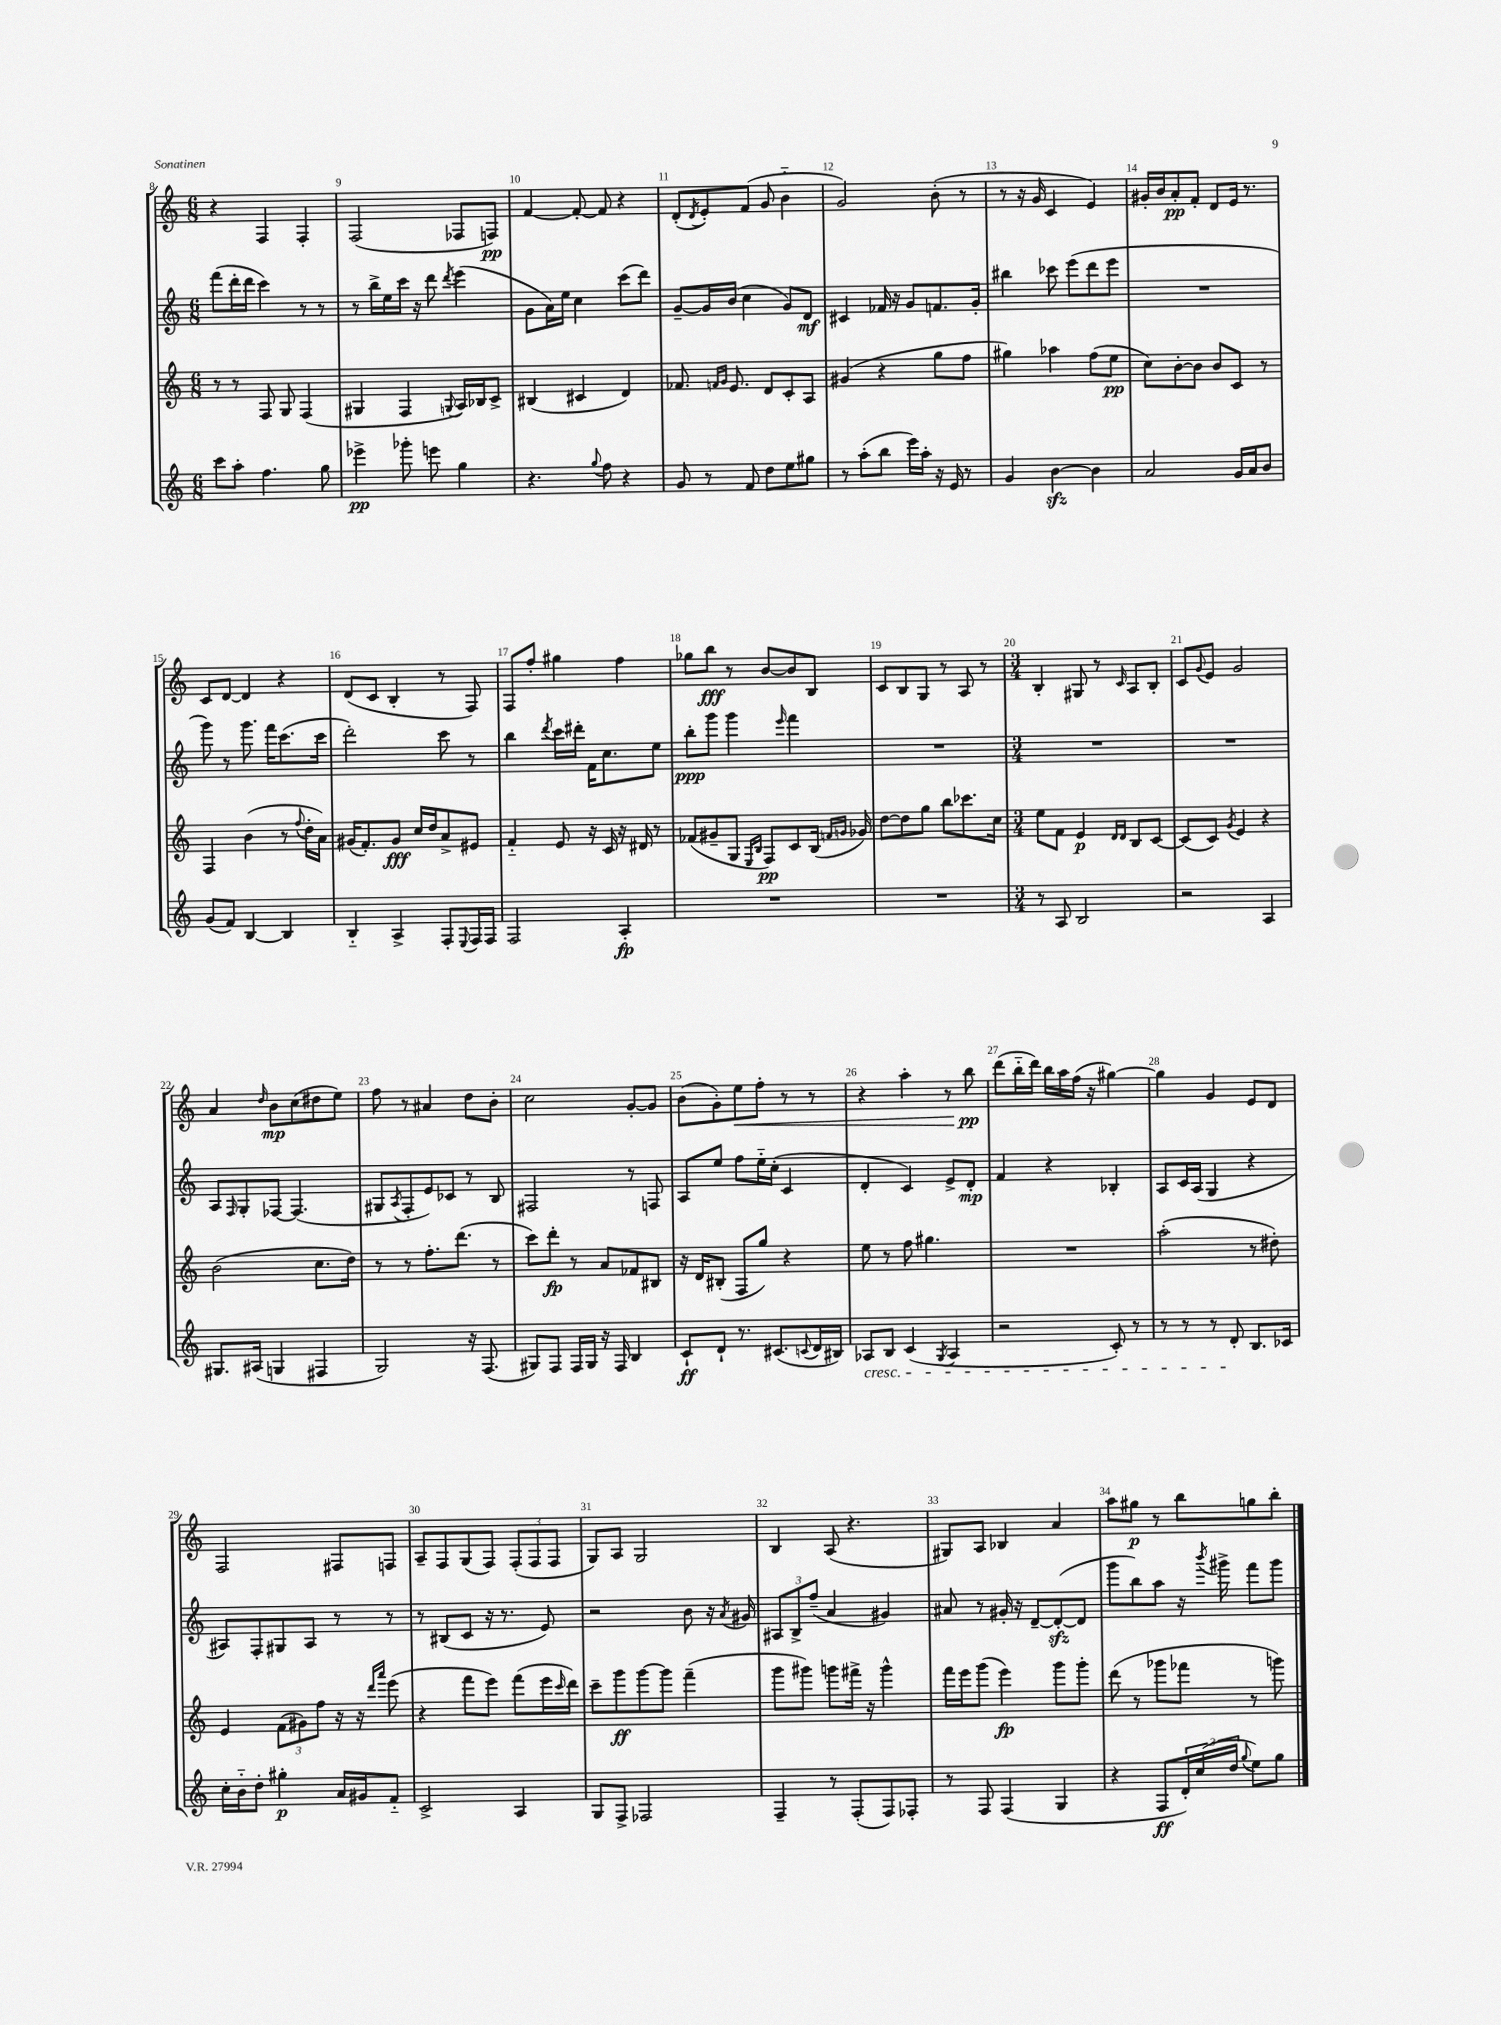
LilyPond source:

<<
\new StaffGroup <<
\new Staff = "s0" {
    \clef treble \key c \major \numericTimeSignature \time 6/8
    r4 f4 f4-. |
    f2( fes8 f8\pp) |
    f'4~ f'8~-. f'8 r4 |
    d'8-.( \acciaccatura { d'8 } e'8-.) f'8( g'8 b'4-_ |
    g'2) b'8-.( r8 |
    r8 r16 g'16 c'4 e'4) |
    gis'16-. b'16 a'8-.\pp f'8-. d'8 e'16 r8. |
    c'8 d'8~ d'4 r4 |
    d'8( c'8 b4-. r8 f8) |
    f8 f''8-. gis''4 f''4 |
    ges''8 b''8\fff r8 b'8~ b'8 b8 |
    c'8 b8 g8 r8 a8 r8 |
    \numericTimeSignature \time 3/4 b4-. gis8 r8 \grace { c'16 } a8 b8-. |
    c'8 \appoggiatura { g'8 } e'8 g'2 |
    a'4 \grace { d''16 } b'8\mp c''8( dis''8 e''8) |
    f''8 r8 ais'4 d''8 b'8-. |
    c''2 g'8~-. g'8 |
    b'8( g'8-.) e''8\< f''8-. r8 r8 |
    r4 a''4-. r8 b''8\pp\! |
    d'''8( b''16-_ d'''16) b''16 a''16 f''16( r16 gis''4~) |
    gis''4 g'4 e'8 d'8 |
    f2 fis8 f8 |
    a8-- f8 g8( f8) \tuplet 3/2 { f8-.( f8 f8 } |
    g8) a8 g2 |
    b4 a8( r4. |
    gis8) a8 bes4 a'4 |
    a''8 gis''8\p r8 b''8 g''8 b''8-. \bar "|." |
}
\new Staff = "s1" {
    \clef treble \key c \major \numericTimeSignature \time 6/8
    f'''8( d'''16-. d'''16 c'''4) r8 r8 |
    r8 b''16-> e''16 c'''16 r16 d'''8 \acciaccatura { d'''8 } e'''4( |
    g'8 a'16) e''16 c''4 c'''8( d'''8) |
    g'8~-- g'16 b'16( c''4 g'8) d'8\mf |
    cis'4 fes'16 r16 g'8 f'8. g'16-. |
    bis''4 ces'''8 e'''8( d'''8 e'''8 |
    R2. |
    g'''8) r8 g'''8. f'''16 c'''8.( c'''16 |
    d'''2-.) c'''8 r8 |
    b''4 \acciaccatura { d'''8 } c'''16 dis'''16-. f'16 c''8. e''8 |
    b''8-.\ppp g'''8 g'''4 \grace { e'''16 } f'''4 |
    R2. |
    \numericTimeSignature \time 3/4 R2. |
    R2. |
    a8 \grace { f16 } g8-. fes8~ fes4.( |
    gis8 \acciaccatura { a8 } f8-. e'8) ces'8 r8 b8 |
    fis2 r8 f8 |
    a8 e''8 f''8 e''16-_ c''16-.( c'4 |
    d'4-. c'4) e'8-> d'8-.\mp |
    f'4 r4 bes4-. |
    a8 c'16 a16( g4 r4 |
    ais8) f8-. gis8 ais8 r8 r8 |
    r8 bis8( c'8 r16 r8. e'8) |
    r2 b'8 r16 \acciaccatura { a'8 } gis'16 |
    \tuplet 3/2 { ais8 b8-> f''8--( } a'4 gis'4) |
    ais'8 r8 gis'16-. r16 d'8~-- d'8~-.\sfz( d'8 |
    g'''8 b''8) a''8 r16 \acciaccatura { b'''8 } gis'''16-> f'''8 gis'''8 \bar "|." |
}
\new Staff = "s2" {
    \clef treble \key c \major \numericTimeSignature \time 6/8
    r8 r8 f8 g8 f4( |
    gis4 f4 \appoggiatura { g8 } a16) bes16 c'8-> |
    bis4( cis'4 d'4) |
    fes'8. \grace { f'16 g'16 } e'8. d'8 c'8-. a8 |
    gis'4( r4 g''8 f''8 |
    gis''4) aes''4 f''8( e''8\pp |
    c''8) b'8~-. b'8 b'8 c'8 r8 |
    f4 b'4( r8 \appoggiatura { f''8 } d''16-. a'16) |
    gis'16( f'8.-.) gis'8\fff c''16 d''16 a'8-> eis'8 |
    f'4-_ e'8 r16 c'16 r16 dis'16 r8 |
    fes'8( gis'8-- g8 \grace { e16 b16 } f8\pp) c'8 b16( \grace { f'16 g'16 } ges'16) |
    d''8~ d''8 g''8 b''8 ces'''8. c''16 |
    \numericTimeSignature \time 3/4 e''8 f'8 e'4\p \grace { d'16 d'16 } b8 c'8~ |
    c'8( c'8) \acciaccatura { g'8 } e'4 r4 |
    b'2( c''8. d''16) |
    r8 r8 f''8.-. d'''8.( r8 |
    c'''8) d'''8-.\fp r8 a'8 fes'8 bis8 |
    r16 d'16 bis8-.( f8 g''8) r4 |
    e''8 r8 f''8 gis''4. |
    R2. |
    a''2-.( r8 dis''8-.) |
    e'4 \tuplet 3/2 { f'8( gis'8) f''8 } r16 r16 \grace { d'''16 a'''16 } e'''8( |
    r4 f'''8 e'''8) f'''8( e'''16 \grace { c'''16 } d'''16) |
    c'''8-- g'''8\ff g'''8~ g'''8 f'''4--( |
    g'''8 gis'''8) g'''8 fis'''16-> r16 g'''4-^ |
    f'''16 e'''16 g'''8( e'''4\fp) g'''8 g'''8-. |
    d'''8( r8 ges'''8 fes'''8 r8 g'''8) \bar "|." |
}
\new Staff = "s3" {
    \clef treble \key c \major \numericTimeSignature \time 6/8
    c'''8 a''8-. f''4. g''8 |
    ees'''4->\pp ges'''8-. e'''8 g''4 |
    r4. \appoggiatura { g''8 } f''8 r4 |
    g'8 r8 f'8 d''8 e''8 gis''8 |
    r8 a''8-.( b''8 e'''16) a''16-. r16 e'16 r8 |
    g'4 b'4~\sfz b'4 |
    a'2 g'16 a'16 b'8 |
    g'8( f'8) b4~ b4 |
    b4-_ a4-> f8-. \appoggiatura { e8 } f16 f16 |
    f2 a4-.\fp |
    R2. |
    R2. |
    \numericTimeSignature \time 3/4 r8 a8 b2 |
    r2 a4 |
    gis8. ais16( g4 fis4 |
    g2) r16 f8.( |
    gis8) f8 f16 gis16 r16 f16 b4 |
    c'8-!\ff d'8-! r8. cis'8.( \appoggiatura { c'8 } d'16 bis16) |
    aes8\cresc b8 c'4( \acciaccatura { g8 } aes4 |
    r2 c'8-.) r8 |
    r8 r8 r8 d'8-.\! b8. ces'16 |
    c''16-. b'16-_ d''8-. gis''4-.\p a'16 gis'16 f'8-_ |
    c'2-> a4 |
    g8 f8-> fes2 |
    f4-- r8 f8-.( f8) fes8-. |
    r8 f8 f4( g4 |
    r4 f8\ff \tuplet 3/2 { d'16-.) c''16( d''16 } \appoggiatura { g''8 } e''8) g''8 \bar "|." |
}
>>
>>
\layout { \context { \Score currentBarNumber = #8 \override BarNumber.break-visibility = ##(#f #t #t) barNumberVisibility = #all-bar-numbers-visible } }
